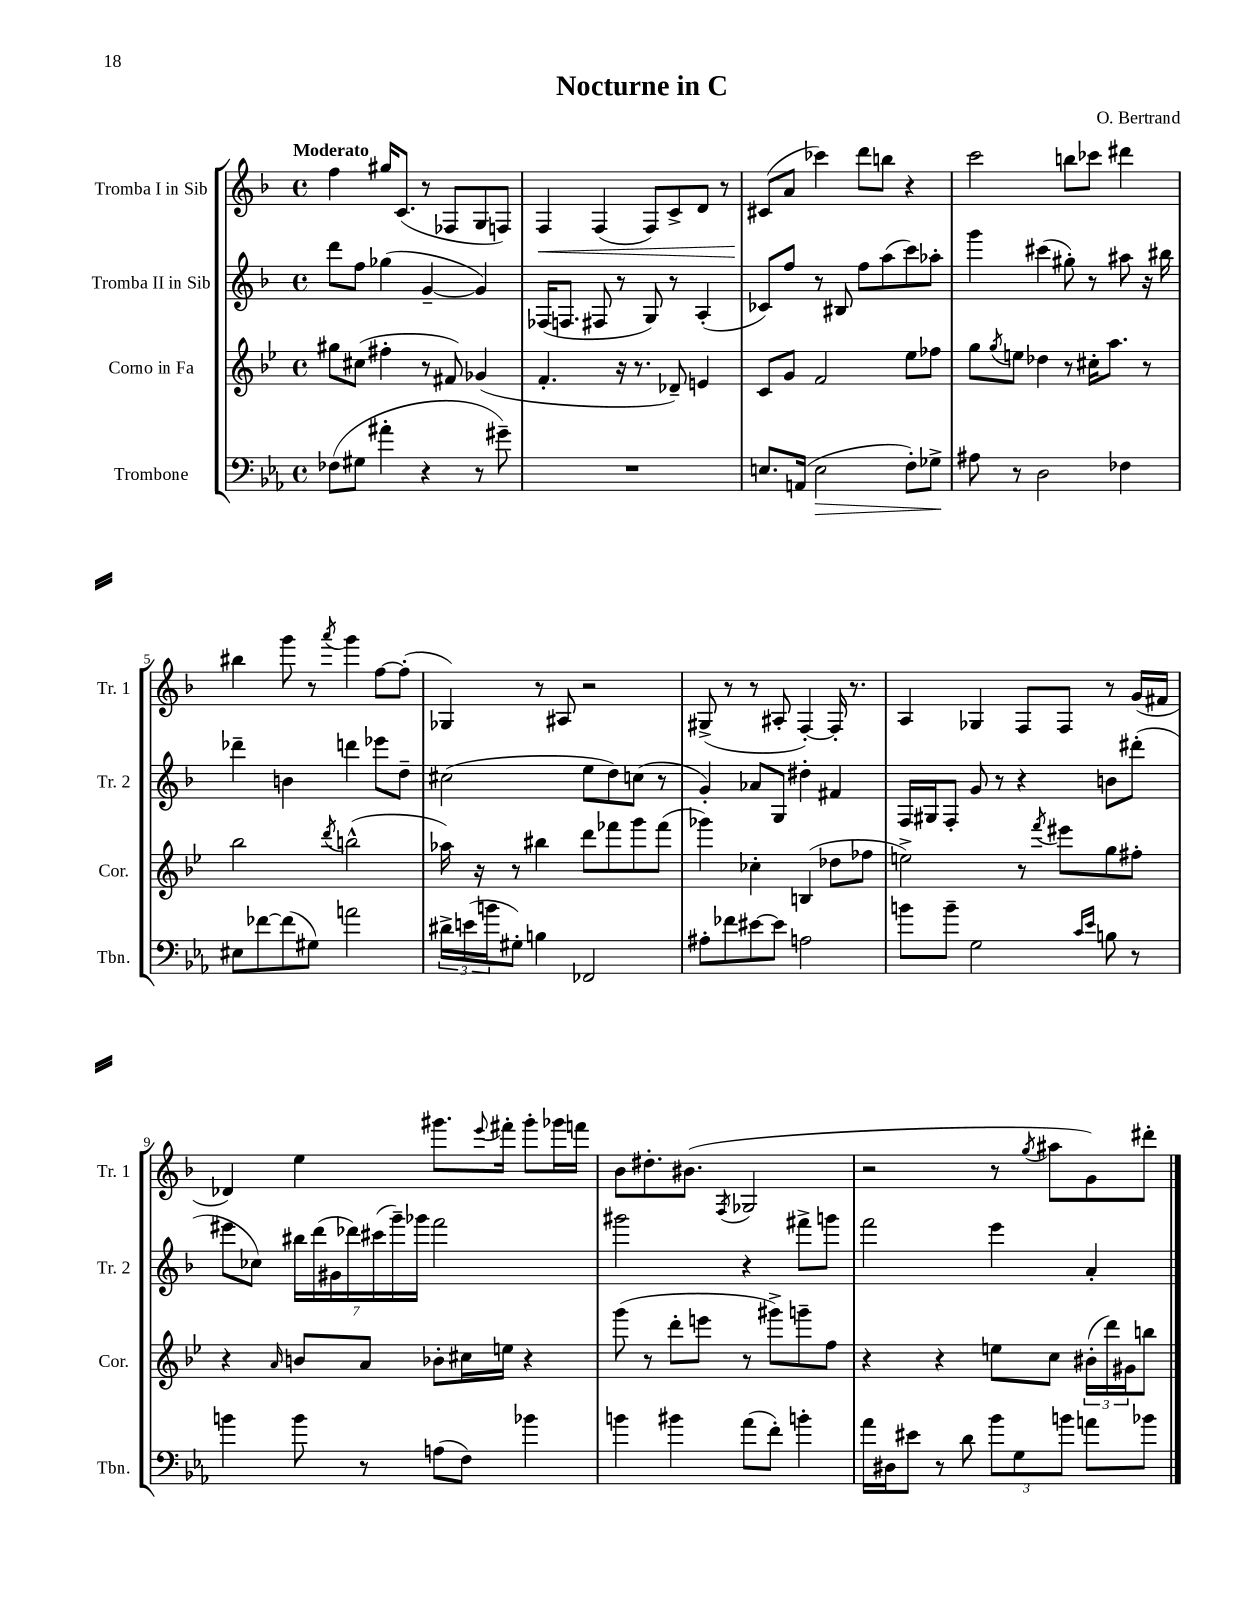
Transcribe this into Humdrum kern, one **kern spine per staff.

**kern	**kern	**kern	**kern
*staff4	*staff3	*staff2	*staff1
*clefF4	*clefG2	*clefG2	*clefG2
*k[b-e-a-]	*k[b-e-]	*k[b-]	*k[b-]
*M4/4	*M4/4	*M4/4	*M4/4
*met(c)	*met(c)	*met(c)	*met(c)
(8F-	8gg#	8ddd	4ff
8G#	(8cc#	8ff	.
4a#'	4ff#'	(4gg-	16gg#
.	.	.	(8.c
4r	8r	[4g~	8r
.	8f#)	.	8F-
8r	(4g-	4g])	8G
8g#~)	.	.	8F)
=	=	=	=
1r	4.f'	(16F-	4F
.	.	8.F	.
.	.	8F#	(4F
.	16r	8r	.
.	8.r	.	.
.	.	8G)	8F)
.	8d-~)	8r	8c^
.	4e	(4A'	8d
.	.	.	8r
=	=	=	=
8.E	8c	8c-)	(8c#
.	8g	8ff	8a
(16AA	.	.	.
2E	2f	8r	4ccc-)
.	.	8B#	.
.	.	8ff	8ddd
.	.	(8aa	8bb
8F')	8ee-	8ccc)	4r
8G-^	8ff-	8aa-'	.
=	=	=	=
8A#	8gg	4ggg	2ccc
.	8qgg	.	.
8r	8ee	.	.
2D	4dd-	(4ccc#	.
.	8r	8gg#')	8bb
.	16cc#'	8r	8ccc-
.	8.aa	.	.
4F-	.	8aa#	4ddd#
.	8r	16r	.
.	.	16bb#	.
=	=	=	=
8E#	2bb-	4ddd-~	4bb#
[8f-	.	.	.
(8f-]	.	4b	8ggg
8G#)	.	.	8r
.	8qddd	.	8qaaa
2a	(2bb^^	4ddd	4ggg
.	.	8eee-	[8ff
.	.	8dd~	(8ff']
=	=	=	=
24d#^	16aa-)	(2cc#	4G-)
(24e	.	.	.
.	16r	.	.
24b	.	.	.
8G#')	8r	.	.
4B	4bb#	.	8r
.	.	.	8A#
2FF-	8ddd	8ee	2r
.	8fff-	8dd)	.
.	8ggg	(8cc	.
.	(8fff-	8r	.
=	=	=	=
8A#'	4ggg-)	4g')	(8G#^
8f-	.	.	8r
[8e#	4cc-'	8a-	8r
8e#]	.	8G	8A#'
2A	(4B	4dd#'	[4F')
.	8dd-	4f#	16F']
.	.	.	8.r
.	8ff-	.	.
=	=	=	=
8b	2ee^)	16F	4A
.	.	16G#	.
8b~	.	8F'	.
2G	.	8g	4G-
.	.	8r	.
.	8r	4r	8F
.	8qfff	.	.
.	8eee#	.	8F
16qqc	.	.	.
16qqe-	.	.	.
8B	8gg	8b	8r
8r	8ff#'	(8ddd#'	(16g
.	.	.	16f#
=	=	=	=
4b	4r	8eee#	4d-)
.	.	8cc-)	.
.	16qqa	.	.
8b	8b	28bb#	4ee
.	.	(28ddd	.
.	.	28g#	.
.	.	28ddd-)	.
8r	8a	.	.
.	.	(28ccc#	.
.	.	28ggg~)	.
.	.	28ggg-	.
(8A	8b-'	2fff	8.ggg#
8F)	16cc#	.	.
.	.	.	8qqeee
.	16ee	.	16fff#'
4b-	4r	.	8ggg#'
.	.	.	16ggg-
.	.	.	16fff
=	=	=	=
4b	(8ggg	2ggg#	8b-
.	8r	.	8.dd#'
4b#	8ddd'	.	.
.	.	.	(8.b#
.	8eee	.	.
.	.	.	8qF
(8a-	8r	4r	2G-
8f')	8ggg#^)	.	.
4b'	8ggg~	8fff#^	.
.	8ff	8ggg	.
=	=	=	=
16a-	4r	2fff	2r
16D#	.	.	.
8e#	.	.	.
8r	4r	.	.
8d	.	.	.
12b-	8ee	4eee	8r
12G	.	.	.
.	.	.	8qgg
.	8cc	.	8aa#
12b	.	.	.
8a	(24b#'	4a'	8g)
.	24ddd)	.	.
.	24g#	.	.
8b-	8bb	.	8ddd#'
==	==	==	==
*-	*-	*-	*-
